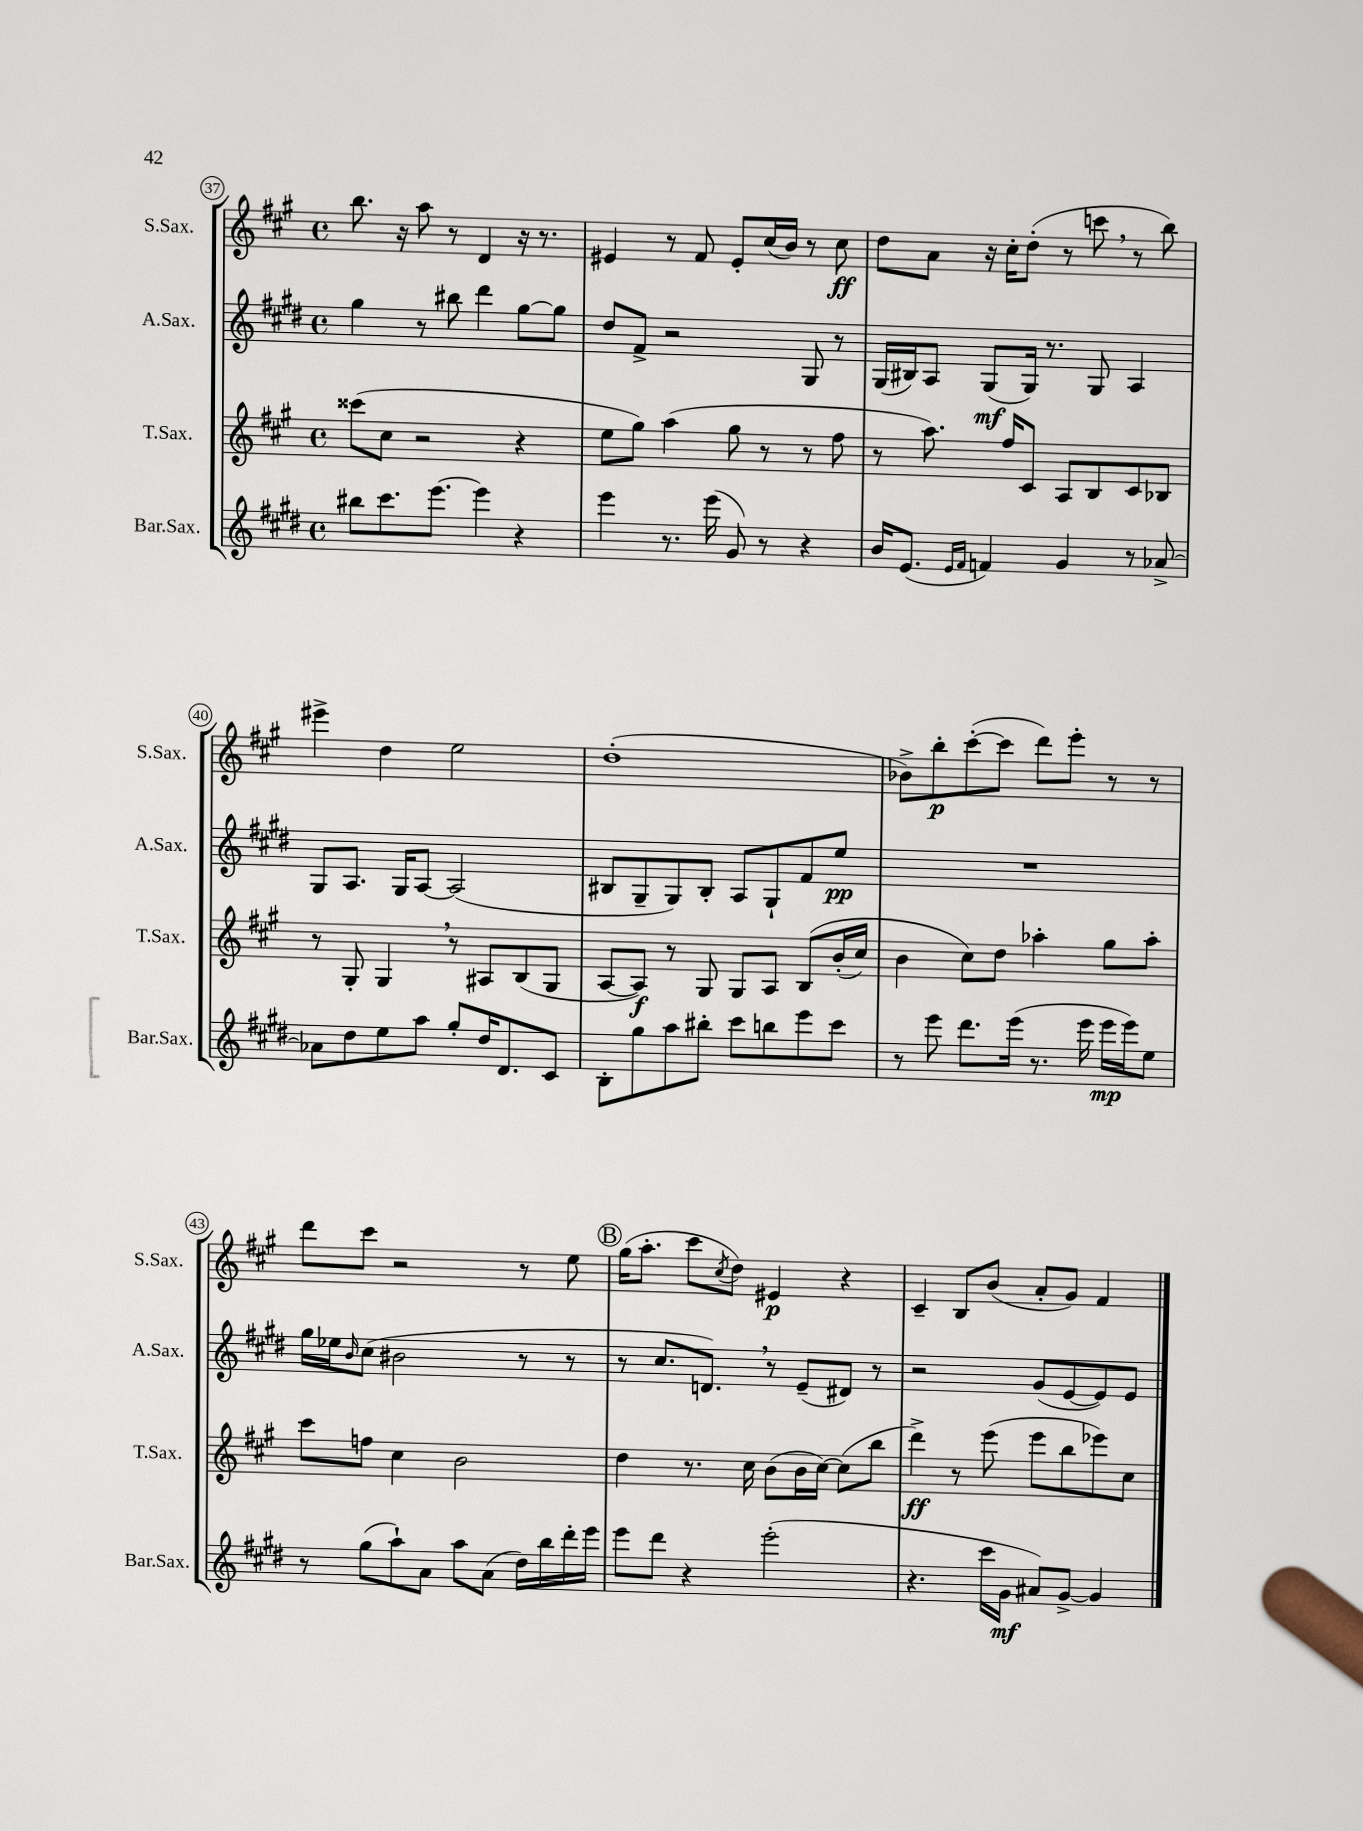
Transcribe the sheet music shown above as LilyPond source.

<<
\new StaffGroup <<
\new Staff = "s0" \with { instrumentName = "S.Sax." shortInstrumentName = "S.Sax." } {
    \clef treble \key a \major \defaultTimeSignature \time 4/4
    b''8. r16 a''8 r8 d'4 r16 r8. |
    eis'4 r8 fis'8 eis'8-. cis''16( b'16) r8 cis''8\ff |
    d''8 a'8 r16 cis''16-. d''8-.( r8 c'''8 \breathe r8 b''8) |
    eis'''4-> d''4 e''2 |
    d''1-.( |
    bes'8->) b''8-.\p cis'''8~-.( cis'''8 d'''8) e'''8-. r8 r8 |
    d'''8 cis'''8 r2 r8 e''8 |
    \mark \markup { \circle "B" } gis''16( a''8.-. cis'''8 \acciaccatura { cis''8 } d''8) eis'4\p r4 |
    cis'4-- b8 b'8( a'8-. gis'8) fis'4 \bar "|." |
}
\new Staff = "s1" \with { instrumentName = "A.Sax." shortInstrumentName = "A.Sax." } {
    \clef treble \key e \major \defaultTimeSignature \time 4/4
    gis''4 r8 bis''8 dis'''4 gis''8~ gis''8 |
    dis''8 fis'8-> r2 gis8 r8 |
    gis16( bis16) a8 gis8\mf( gis16) r8. gis8 a4 |
    gis8 a8. gis16 a8~ a2( |
    bis8 gis8-- gis8) bis8-. a8 gis8-! fis'8 e''8\pp |
    R1 |
    gis''16 ees''16 \grace { b'16 } cis''8( bis'2 r8 r8 |
    \mark \markup { \circle "B" } r8 cis''8. d'8.) \breathe r8 e'8--( dis'8) r8 |
    r2 gis'8( e'8~ e'8) e'8 \bar "|." |
}
\new Staff = "s2" \with { instrumentName = "T.Sax." shortInstrumentName = "T.Sax." } {
    \clef treble \key a \major \defaultTimeSignature \time 4/4
    cisis'''8( cis''8 r2 r4 |
    e''8 gis''8) a''4( gis''8 r8 r8 fis''8 |
    r8 a''8.) fis''16 cis'8 a8 b8 cis'8 bes8 |
    r8 gis8-. gis4 \breathe r8 ais8 b8( gis8 |
    a8~ a8\f) r8 gis8 gis8 a8 b8\( b'16-.( cis''16) |
    b'4 cis''8\) d''8 aes''4-. gis''8 aes''8-. |
    cis'''8 f''8 cis''4 b'2 |
    \mark \markup { \circle "B" } d''4 r8. cis''16 b'8( b'16 cis''16~) cis''8( b''8 |
    d'''4->\ff) r8 e'''8( e'''8 b''8 ees'''8) cis''8 \bar "|." |
}
\new Staff = "s3" \with { instrumentName = "Bar.Sax." shortInstrumentName = "Bar.Sax." } {
    \clef treble \key e \major \defaultTimeSignature \time 4/4
    bis''8 cis'''8. e'''8.~ e'''4 r4 |
    e'''4 r8. e'''16( gis'8) r8 r4 |
    b'16 e'8.( \grace { e'16 fis'16 } f'4) gis'4 r8 aes'8~-> |
    aes'8 dis''8 e''8 a''8 gis''8-. dis''16 dis'8. cis'8 |
    b8-. gis''8 a''8 bis''8-. cis'''8 b''8 e'''8 cis'''8 |
    r8 e'''8 dis'''8. e'''16( r8. e'''16 e'''16\mp e'''16) e''8 |
    r8 gis''8( a''8-!) a'8 a''8 a'8( dis''16) b''16 dis'''16-. e'''16 |
    \mark \markup { \circle "B" } e'''8 dis'''8 r4 e'''2-.( |
    r4. cis'''16 gis'16\mf ais'8) gis'8~-> gis'4 \bar "|." |
}
>>
>>
\layout { \context { \Score currentBarNumber = #37 \override BarNumber.stencil = #(make-stencil-circler 0.1 0.3 ly:text-interface::print) } }
